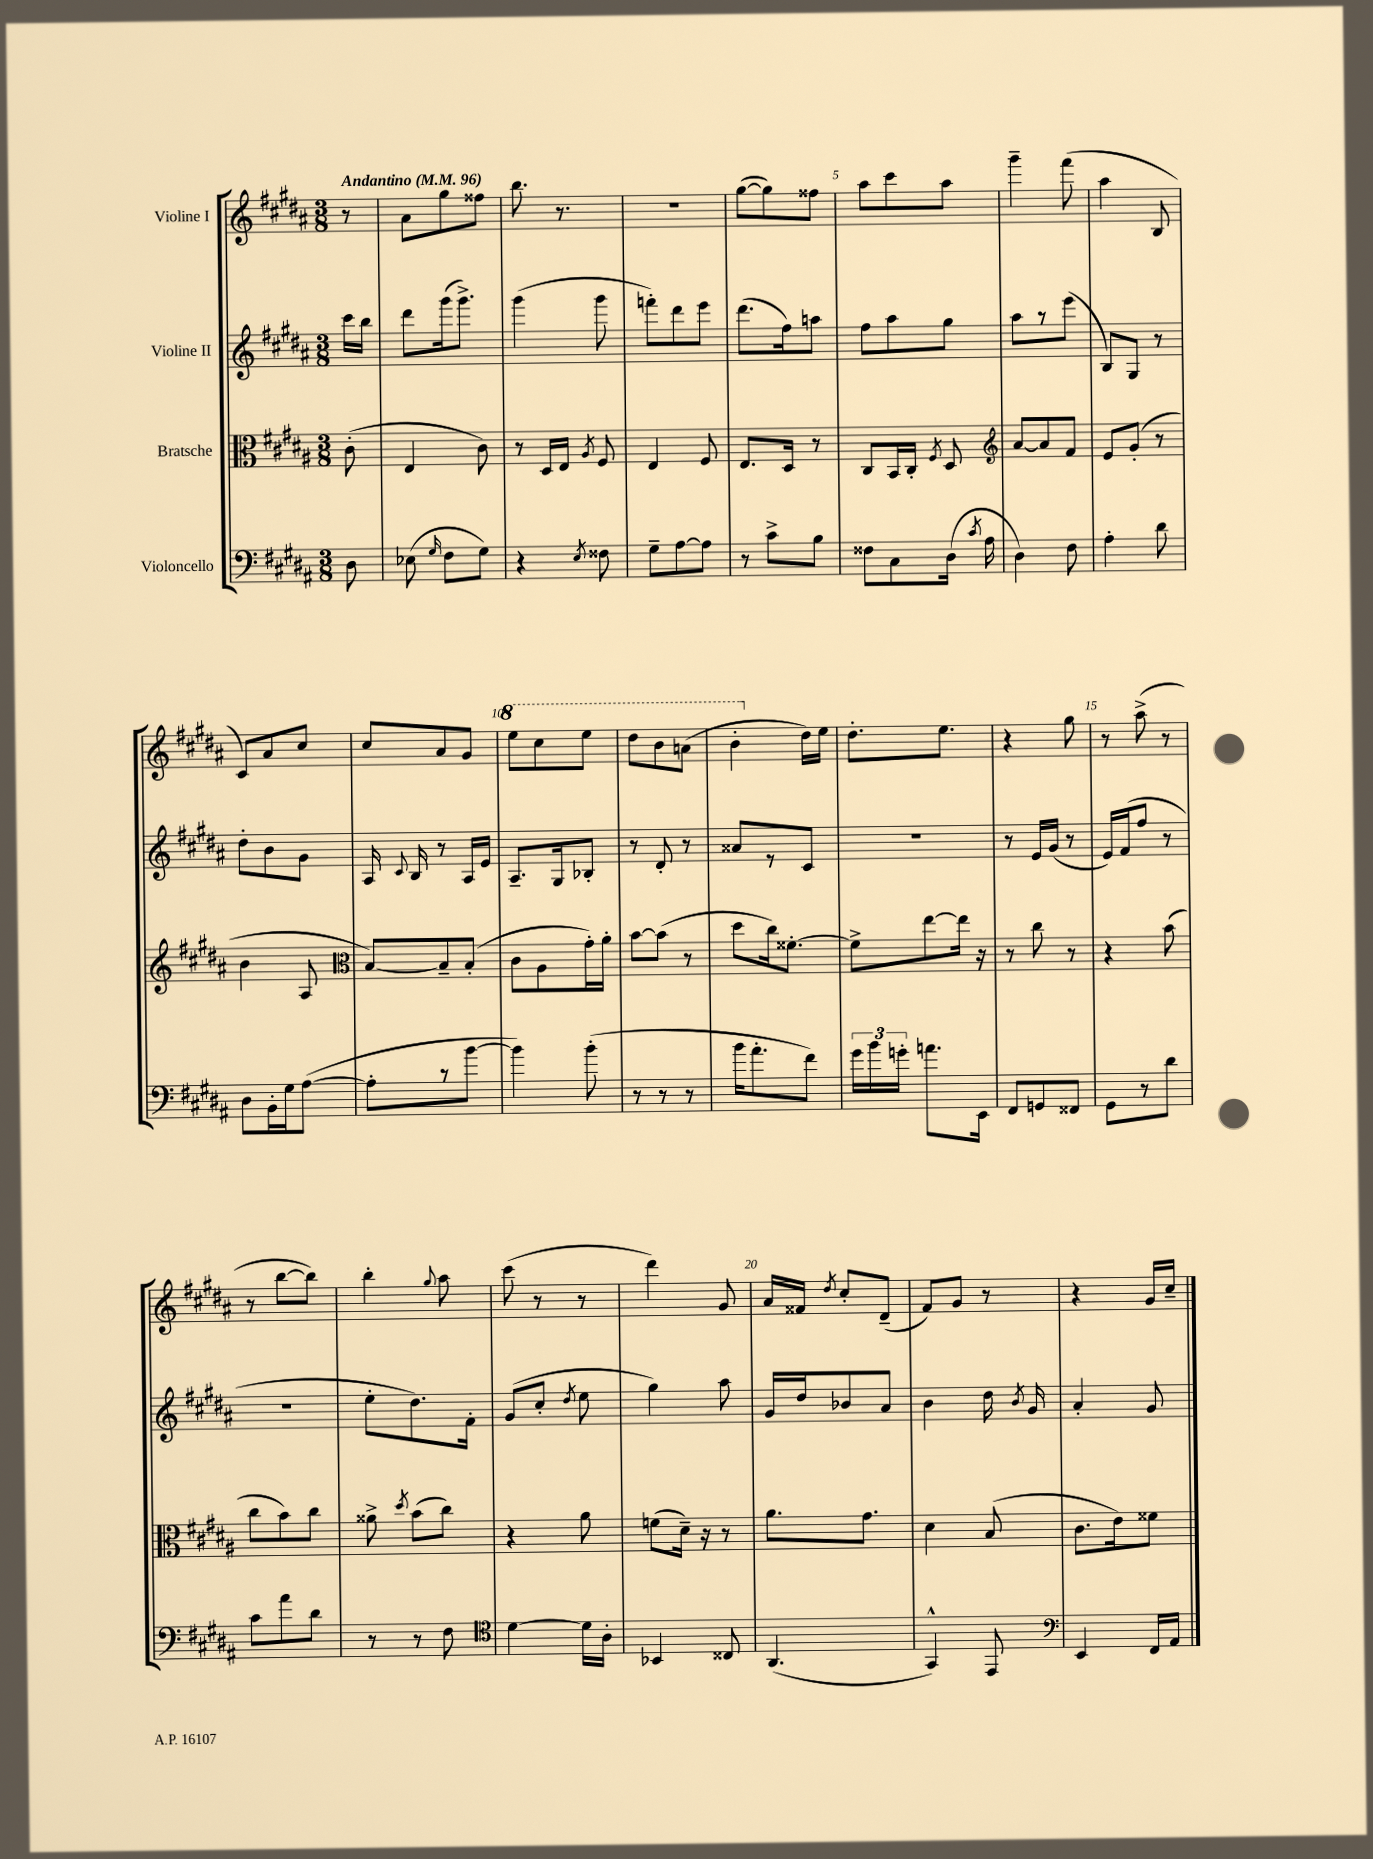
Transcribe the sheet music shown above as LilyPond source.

<<
\new StaffGroup <<
\new Staff = "s0" \with { instrumentName = "Violine I" } {
    \clef treble \key b \major \numericTimeSignature \time 3/8 \partial 8 \tempo "Andantino" 4 = 96
    \autoBeamOff r8 |
    ais'8[ gis''8 fisis''8] |
    b''8. r8. |
    R4. |
    gis''8[~( gis''8) fisis''8] |
    ais''8[ cis'''8 ais''8] |
    gis'''4-- fis'''8( |
    ais''4 b8 |
    cis'8[) ais'8 cis''8] |
    cis''8[ ais'8 gis'8] |
    \ottava #1 e'''8[ cis'''8 e'''8] |
    dis'''8[ b''8 a''8]( |
    b''4-. \ottava #0 dis''16[) e''16] |
    dis''8.[-. e''8.] |
    r4 gis''8 |
    r8 ais''8->( r8 |
    r8 b''8[~ b''8]) |
    b''4-. \appoggiatura { gis''8 } ais''8 |
    cis'''8( r8 r8 |
    dis'''4) gis'8 |
    ais'16[ fisis'16] \acciaccatura { dis''8 } cis''8[-. dis'8]--( |
    fis'8[) gis'8] r8 |
    r4 gis'16[ cis''16]-- \bar "|." |
}
\new Staff = "s1" \with { instrumentName = "Violine II" } {
    \clef treble \key b \major \numericTimeSignature \time 3/8 \partial 8
    \autoBeamOff cis'''16[ b''16] |
    dis'''8[ gis'''16( gis'''8.]->) |
    gis'''4( gis'''8 |
    f'''8[-.) dis'''8 e'''8] |
    dis'''8.[( fis''16) a''8] |
    fis''8[ ais''8 gis''8] |
    ais''8[ r8 e'''8]( |
    b8[) gis8] r8 |
    dis''8[-. b'8 gis'8] |
    ais16 \appoggiatura { cis'8 } b16 r8 ais16[ e'16] |
    ais8.[-- gis16 bes8]-. |
    r8 dis'8-. r8 |
    aisis'8[ r8 cis'8] |
    R4. |
    r8 e'16[ gis'16]( r8 |
    e'16[) fis'16( fis''8] r8 |
    R4. |
    e''8[-. dis''8.) fis'16]-. |
    gis'8[( cis''8]-. \acciaccatura { dis''8 } e''8 |
    gis''4) ais''8 |
    gis'16[ dis''16 bes'8 ais'8] |
    b'4 dis''16 \acciaccatura { b'8 } gis'16 |
    ais'4-. gis'8 \bar "|." |
}
\new Staff = "s2" \with { instrumentName = "Bratsche" } {
    \clef alto \key b \major \numericTimeSignature \time 3/8 \partial 8
    \autoBeamOff cis'8-.( |
    e4 cis'8) |
    r8 dis16[ e16] \acciaccatura { ais8 } fis8 |
    e4 fis8 |
    e8.[ dis16] r8 |
    cis8[ b,16 cis16]-. \acciaccatura { fis8 } dis8 |
    \clef treble ais'8[~ ais'8 fis'8] |
    e'8[ gis'8]-.( r8 |
    b'4 ais8 |
    \clef alto b8[~) b8-- b8]-.( |
    cis'8[ ais8 gis'16-.) ais'16]-. |
    b'8[~ b'8]( r8 |
    dis''8[ cis''16) fisis'8.]~-. |
    fisis'8[-> e''8~ e''16] r16 |
    r8 cis''8 r8 |
    r4 b'8( |
    cis''8[ b'8) cis''8] |
    aisis'8-> \acciaccatura { dis''8 } b'8[( cis''8]) |
    r4 ais'8 |
    f'8[( dis'16]--) r16 r8 |
    ais'8.[ gis'8.] |
    dis'4 b8( |
    cis'8.[ e'16) fisis'8] \bar "|." |
}
\new Staff = "s3" \with { instrumentName = "Violoncello" } {
    \clef bass \key b \major \numericTimeSignature \time 3/8 \partial 8
    \autoBeamOff dis8 |
    ees8( \grace { gis16 } fis8[ gis8]) |
    r4 \acciaccatura { e8 } fisis8 |
    gis8[-- ais8~ ais8] |
    r8 cis'8[-> b8] |
    fisis8[ cis8 dis16]( \acciaccatura { cis'8 } ais16 |
    dis4) fis8 |
    ais4-. dis'8 |
    dis8[ b,16-. gis16 ais8]~( |
    ais8[-. r8 b'8]~ |
    b'4) b'8-.( |
    r8 r8 r8 |
    b'16[ ais'8.-. fis'8]) |
    \tuplet 3/2 { gis'16[ b'16 g'16]-. } a'8.[ e,16] |
    fis,8[ g,8 fisis,8] |
    gis,8[ r8 dis'8] |
    cis'8[ ais'8 dis'8] |
    r8 r8 fis8 |
    \clef tenor dis'4~ dis'16[ ais16]-. |
    bes,4 cisis8 |
    ais,4.( |
    gis,4-^) e,8 |
    \clef bass e,4 fis,16[ ais,16] \bar "|." |
}
>>
>>
\layout { \context { \Score \override BarNumber.break-visibility = ##(#f #t #t) barNumberVisibility = #(every-nth-bar-number-visible 5) } }
